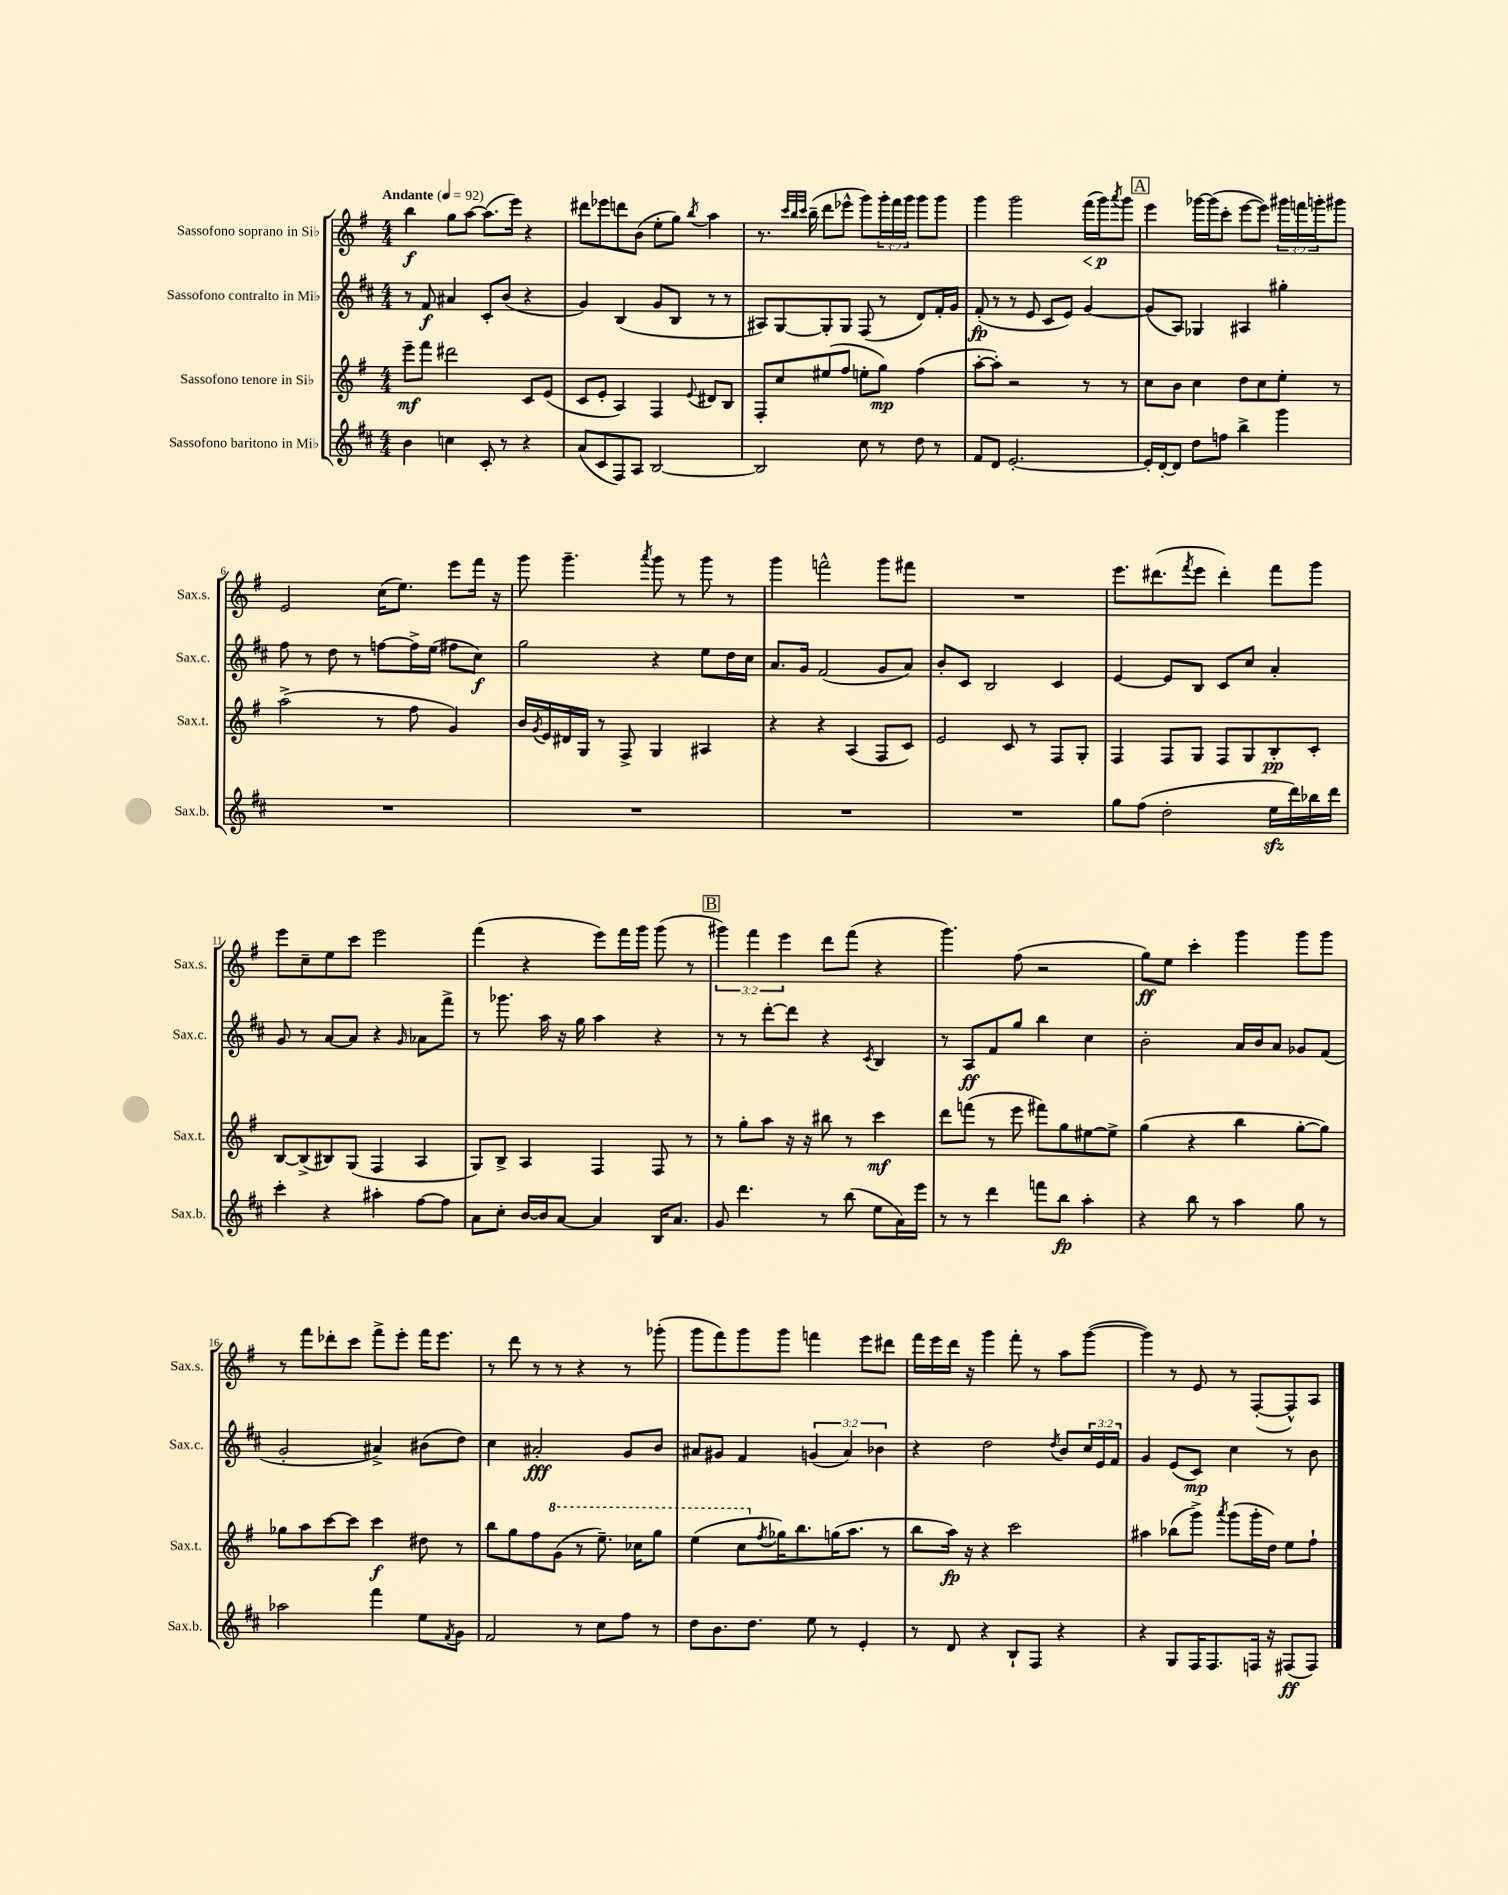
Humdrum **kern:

**kern	**dynam	**kern	**dynam	**kern	**dynam	**kern	**dynam
*part4	*part4	*part3	*part3	*part2	*part2	*part1	*part1
*staff4	*staff4	*staff3	*staff3	*staff2	*staff2	*staff1	*staff1
*I"Sassofono baritono in Mi♭	*	*I"Sassofono tenore in Si♭	*	*I"Sassofono contralto in Mi♭	*	*I"Sassofono soprano in Si♭	*
*I'Sax.b.	*	*I'Sax.t.	*	*I'Sax.c.	*	*I'Sax.s.	*
*clefG2	*	*clefG2	*	*clefG2	*	*clefG2	*
*k[f#c#]	*	*k[f#]	*	*k[f#c#]	*	*k[f#]	*
*M4/4	*	*M4/4	*	*M4/4	*	*M4/4	*
*MM92	*	*MM92	*	*MM92	*	*MM92	*
=1	=1	=1	=1	=1	=1	=1	=1
!	!	!	!	!	!	!LO:TX:a:B:t=Andante	!
4b\	.	8eee~\L	mf	8r	.	4bb\	f
.	.	8fff#\J	.	8f#/	f	.	.
4ccn\	.	2ddd#X\	.	4a#X/	.	8gg\L	.
.	.	.	.	.	.	[8aa\J	.
8c#'/	.	.	.	8c#'/L	.	(8.aa\L]	.
8r	.	.	.	(8b/J	.	.	.
.	.	.	.	.	.	16eee\Jk)	.
4r	.	8c/L	.	4r	.	4r	.
.	.	(8e/J	.	.	.	.	.
=2	=2	=2	=2	=2	=2	=2	=2
(8a/L	.	8c/L	.	4g/)	.	8ddd#X\L	.
8c#/	.	8e'/J	.	.	.	8eee-X\	.
8F#/)	.	4A/)	.	(4B/	.	8dddn\	.
8A/J	.	.	.	.	.	(8b\J	.
[2B/	.	4F#/	.	8g/L	.	8ee'\L	.
.	.	.	.	8B/J	.	8gg\J)	.
.	.	8qqe/	.	.	.	8qbb/	.
.	.	8d#X/L	.	8r	.	4aa\	.
.	.	8B/J	.	8r	.	.	.
=3	=3	=3	=3	=3	=3	=3	=3
2B/]	.	8F#'/L	.	8A#X/L)	.	8.r	.
.	.	8cc/	.	[8G/	.	.	.
.	.	.	.	.	.	32qqccc/LLL	.
.	.	.	.	.	.	32qqbb/	.
.	.	.	.	.	.	32qqccc/JJJ	.
.	.	.	.	.	.	(16bb~\	.
.	.	(8ee#X/	.	8G'/]	.	8ddd\L	.
.	.	8ff#/J	.	8G/J	.	8eee-X^^\J	.
8cc#\	.	8een'\L	.	(8F#/	.	8ggg\L)	.
8r	.	8gg\J)	mp	8r	.	24ggg'\L	.
.	.	.	.	.	.	24fff#\	.
.	.	.	.	.	.	24ggg\JJ	.
8dd\	.	(4ff#\	.	8d/L)	.	8ggg\L	.
8r	.	.	.	16f#'/L	.	8ggg\J	.
.	.	.	.	16g/JJ	.	.	.
=4	=4	=4	=4	=4	=4	=4	=4
8f#/L	.	[8aa'\L	.	(8f#'/	fp	4ggg\	.
8d/J	.	8aa'\J])	.	8r	.	.	.
[2.e'/	.	2r	.	8r	.	2ggg\	.
.	.	.	.	8e/	.	.	.
.	.	.	.	8c#/L	.	.	.
.	.	.	.	8e/J)	.	.	.
!	!	!	!	!	!	!	!LO:HP:b
.	.	8r	.	[4g/	.	(16fff#\LL	<
.	.	.	.	.	.	16ggg\J)	p
.	.	.	.	.	.	8qaaa/	.
.	.	8r	.	.	.	8ggg\J	[
!!LO:REH:place=s1:t=A
=5	=5	=5	=5	=5	=5	=5	=5
16e'/LL]	.	8cc\L	.	(8g/L]	.	4eee\	.
[16d'/J	.	.	.	.	.	.	.
8d/J]	.	8b\J	.	8A/J)	.	.	.
8dd\L	.	4cc\	.	4G-X/	.	[16ggg-X\LL	.
.	.	.	.	.	.	(16ggg-\J]	.
8ffn\J	.	.	.	.	.	8ccc'\J	.
4bb^\	.	8dd\L	.	4A#X/	.	[8eee\L	.
.	.	8cc\	.	.	.	8eee\J])	.
4ggg\	.	8ee'\J	.	4gg#X'\	.	24ggg#X\LL	.
.	.	.	.	.	.	24fffn\	.
.	.	.	.	.	.	24gggn'\J	.
.	.	8r	.	.	.	8ggg#X\J	.
!!LO:LB:g=z
=6	=6	=6	=6	=6	=6	=6	=6
1r	.	(2aa^\	.	8ff#\	.	2e/	.
.	.	.	.	8r	.	.	.
.	.	.	.	8dd\	.	.	.
.	.	.	.	8r	.	.	.
.	.	8r	.	[8ffn\L	.	(16cc\KL	.
.	.	.	.	.	.	8.ee\J)	.
.	.	8ff#\	.	16ff^\L]	.	.	.
.	.	.	.	(16ee\JJ	.	.	.
.	.	4g/)	.	8ff#X\L	.	8eee\L	.
.	.	.	.	8cc#\J)	f	16fff#\Jk	.
.	.	.	.	.	.	16r	.
=7	=7	=7	=7	=7	=7	=7	=7
1r	.	16b/LL	.	2gg\	.	8ggg\	.
.	.	8qg/	.	.	.	.	.
.	.	16e/	.	.	.	.	.
.	.	16d#X/	.	.	.	4.ggg~\	.
.	.	16G/JJ	.	.	.	.	.
.	.	8r	.	.	.	.	.
.	.	8F#^/	.	.	.	.	.
.	.	.	.	.	.	8qaaa/	.
.	.	4G/	.	4r	.	8ggg\	.
.	.	.	.	.	.	8r	.
.	.	4A#X/	.	8ee\L	.	8ggg\	.
.	.	.	.	16dd\L	.	8r	.
.	.	.	.	16cc#\JJ	.	.	.
=8	=8	=8	=8	=8	=8	=8	=8
1r	.	4r	.	8.a/L	.	4ggg\	.
.	.	.	.	16g/Jk	.	.	.
.	.	4r	.	(2f#/	.	2fffn^^\	.
.	.	(4A/	.	.	.	.	.
.	.	8F#/L	.	8g/L	.	8ggg\L	.
.	.	8c/J)	.	8a/J)	.	8fff#X\J	.
=9	=9	=9	=9	=9	=9	=9	=9
1r	.	2e/	.	8b'/L	.	1r	.
.	.	.	.	8c#/J	.	.	.
.	.	.	.	2B/	.	.	.
.	.	8c/	.	.	.	.	.
.	.	8r	.	.	.	.	.
.	.	8F#/L	.	4c#/	.	.	.
.	.	8G'/J	.	.	.	.	.
=10	=10	=10	=10	=10	=10	=10	=10
8gg\L	.	4F#/	.	[4e/	.	8.eee\L	.
(8ff#\J	.	.	.	.	.	.	.
.	.	.	.	.	.	(8.ddd#X\	.
2dd'\	.	8F#/L	.	8e/L]	.	.	.
.	.	.	.	.	.	8qfff#/	.
.	.	8G/J	.	8B/J	.	8eee\J	.
.	.	8F#/L	.	8c#/L	.	4ddd#'\)	.
.	.	8G/	.	8cc#/J	.	.	.
16eezz\LL	.	8B'/	pp	4a'/	.	8fff#\L	.
16ddd\)	.	.	.	.	.	.	.
16bb-X\	.	8c'/J	.	.	.	8ggg\J	.
16ddd\JJ	.	.	.	.	.	.	.
!!LO:LB:g=z
=11	=11	=11	=11	=11	=11	=11	=11
4ccc#'\	.	[8B/L	.	8g/	.	8eee\L	.
.	.	(8B^/]	.	8r	.	8cc~\	.
4r	.	8B#X/)	.	[8a/L	.	8ee\	.
.	.	(8G/J	.	8a/J]	.	8ccc\J	.
4aa#X'\	.	4F#/	.	4r	.	2eee\	.
.	.	.	.	16qqg/	.	.	.
[8ff#\L	.	4A/	.	8a-X\L	.	.	.
8ff#\J]	.	.	.	8fff#^\J	.	.	.
=12	=12	=12	=12	=12	=12	=12	=12
8a\L	.	8G/L)	.	8r	.	(4fff#\	.
8cc#'\J	.	8B^/J	.	8.ggg-X\	.	.	.
[16b/LL	.	4A/	.	.	.	4r	.
16b/J]	.	.	.	16aa\	.	.	.
[8a/J	.	.	.	16r	.	.	.
.	.	.	.	16gg\	.	.	.
4a/]	.	4F#/	.	4aa\	.	8eee\L)	.
.	.	.	.	.	.	16fff#\L	.
.	.	.	.	.	.	16ggg\JJ	.
16B/KL	.	8F#/	.	4r	.	(8ggg\	.
8.a/J	.	.	.	.	.	.	.
.	.	8r	.	.	.	8r	.
!!LO:REH:place=s1:t=B
=13	=13	=13	=13	=13	=13	=13	=13
8g/	.	8r	.	8r	.	6ggg#X\)	.
4.ddd\	.	8gg'\L	.	8r	.	.	.
.	.	.	.	.	.	6fff#\	.
.	.	8aa\J	.	[8ddd'\L	.	.	.
.	.	.	.	.	.	6eee\	.
.	.	16r	.	8ddd\J]	.	.	.
.	.	16r	.	.	.	.	.
8r	.	8bb#X\	.	4r	.	8ddd\L	.
(8bb\	.	8r	.	.	.	(8fff#\J	.
.	.	.	.	8qc#/	.	.	.
8ee\L	.	4ccc\	mf	4B/	.	4r	.
16a\L)	.	.	.	.	.	.	.
16eee\JJ	.	.	.	.	.	.	.
=14	=14	=14	=14	=14	=14	=14	=14
8r	.	8ddd\L	.	8r	.	4.ggg\)	.
8r	.	(8fffn\J	.	8A/L	ff	.	.
4ddd\	.	8r	.	8f#/	.	.	.
.	.	8eee\	.	8gg/J	.	(8ff#\	.
8fffn\L	.	8fff#X\L)	.	4bb\	.	2r	.
8bb\J	fp	8gg\	.	.	.	.	.
4aa'\	.	[8ee#X\	.	4cc#\	.	.	.
.	.	8ee#^\J]	.	.	.	.	.
=15	=15	=15	=15	=15	=15	=15	=15
4r	.	(4gg\	.	2b'\	.	8gg\L)	ff
.	.	.	.	.	.	8ee\J	.
8bb\	.	4r	.	.	.	4ccc'\	.
8r	.	.	.	.	.	.	.
4aa\	.	4bb\	.	16a/LL	.	4ggg\	.
.	.	.	.	16b/J	.	.	.
.	.	.	.	8a/J	.	.	.
8gg\	.	[8gg'\L	.	8g-X/L	.	8ggg\L	.
8r	.	8gg\J])	.	(8f#/J	.	8ggg\J	.
!!LO:LB:g=z
=16	=16	=16	=16	=16	=16	=16	=16
2aa-X\	.	8gg-X\L	.	2g'/	.	8r	.
.	.	8aa\	.	.	.	8fff#\L	.
.	.	[8ccc\	.	.	.	8ddd-X'\	.
.	.	8ccc\J]	.	.	.	8ccc\J	.
4fff#\	.	4ccc\	f	4a#X^/)	.	8fff#^\L	.
.	.	.	.	.	.	8eee'\J	.
8ee\L	.	8dd#X\	.	(8b#X\L	.	16fff#\KL	.
.	.	.	.	.	.	8.eee\J	.
8qf#/	.	.	.	.	.	.	.
8g\J	.	8r	.	8dd\J)	.	.	.
=17	=17	=17	=17	=17	=17	=17	=17
2f#/	.	8bb\L	.	4cc#\	.	8r	.
.	.	8gg\	.	.	.	8ddd\	.
.	.	8ff#\	.	2a#X'/	fff	8r	.
*	*	*8va	*	*	*	*	*
.	.	(8gg\J	.	.	.	8r	.
8r	.	8r	.	.	.	4r	.
8cc#\L	.	8.eee~\)	.	.	.	.	.
8ff#\J	.	.	.	8g/L	.	8r	.
.	.	16ccc-X\KL	.	.	.	.	.
8r	.	8ggg\J	.	8b/J	.	(8ggg-X'\	.
=18	=18	=18	=18	=18	=18	=18	=18
8dd\L	.	(4eee\	.	8a#X/L	.	8ggg\L	.
8.b\	.	.	.	8g#X/J	.	8fff#\)	.
.	.	8ccc\L	.	4f#/	.	8ggg\	.
8.dd\J	.	.	.	.	.	.	.
*	*	*X8va	*	*	*	*	*
.	.	8qff#/	.	.	.	.	.
.	.	16gg-X\K)	.	.	.	8ggg\J	.
.	.	8.bb\	.	.	.	.	.
8ee\	.	.	.	(6gn/	.	4fffn\	.
8r	.	(16ggn\K	.	.	.	.	.
.	.	.	.	6a#/)	.	.	.
.	.	8.aa\J	.	.	.	.	.
4e'/	.	.	.	.	.	8eee\L	.
.	.	.	.	6b-X\	.	.	.
.	.	8r	.	.	.	8ddd#X\J	.
=19	=19	=19	=19	=19	=19	=19	=19
8r	.	8bb\L	.	4r	.	16fff#\LL	.
.	.	.	.	.	.	16eee\	.
8d/	.	16aa\Jk)	fp	.	.	16ddd\JJ	.
.	.	16r	.	.	.	16r	.
4r	.	4r	.	2dd\	.	4ggg\	.
8B`/L	.	2ccc\	.	.	.	8fff#'\	.
8F#/J	.	.	.	.	.	8r	.
.	.	.	.	8qdd/	.	.	.
4r	.	.	.	8b/L	.	8aa\L	.
.	.	.	.	24cc#/L	.	([8ggg\J	.
.	.	.	.	24e/	.	.	.
.	.	.	.	24f#/JJ	.	.	.
=20	=20	=20	=20	=20	=20	=20	=20
4r	.	4aa#X\	.	4g/	.	4ggg\])	.
8G/L	.	(8bb-X\L	.	(8e/L	.	8r	.
16F#/K	.	8ggg^\J)	.	8c#/J)	mp	8e/	.
8.F#/	.	.	.	.	.	.	.
.	.	8qaaa/	.	.	.	.	.
.	.	(8ggg\L	.	4cc#\	.	8r	.
16Fn/Jk	.	16ggg'\L	.	.	.	([8F#'/L	.
16r	.	16dd\JJ)	.	.	.	.	.
(8F#X/L	ff	8ee\L	.	8r	.	8F#^^/])	.
8F#/J)	.	8ff#`\J	.	8b\	.	8A/J	.
==	==	==	==	==	==	==	==
*-	*-	*-	*-	*-	*-	*-	*-
